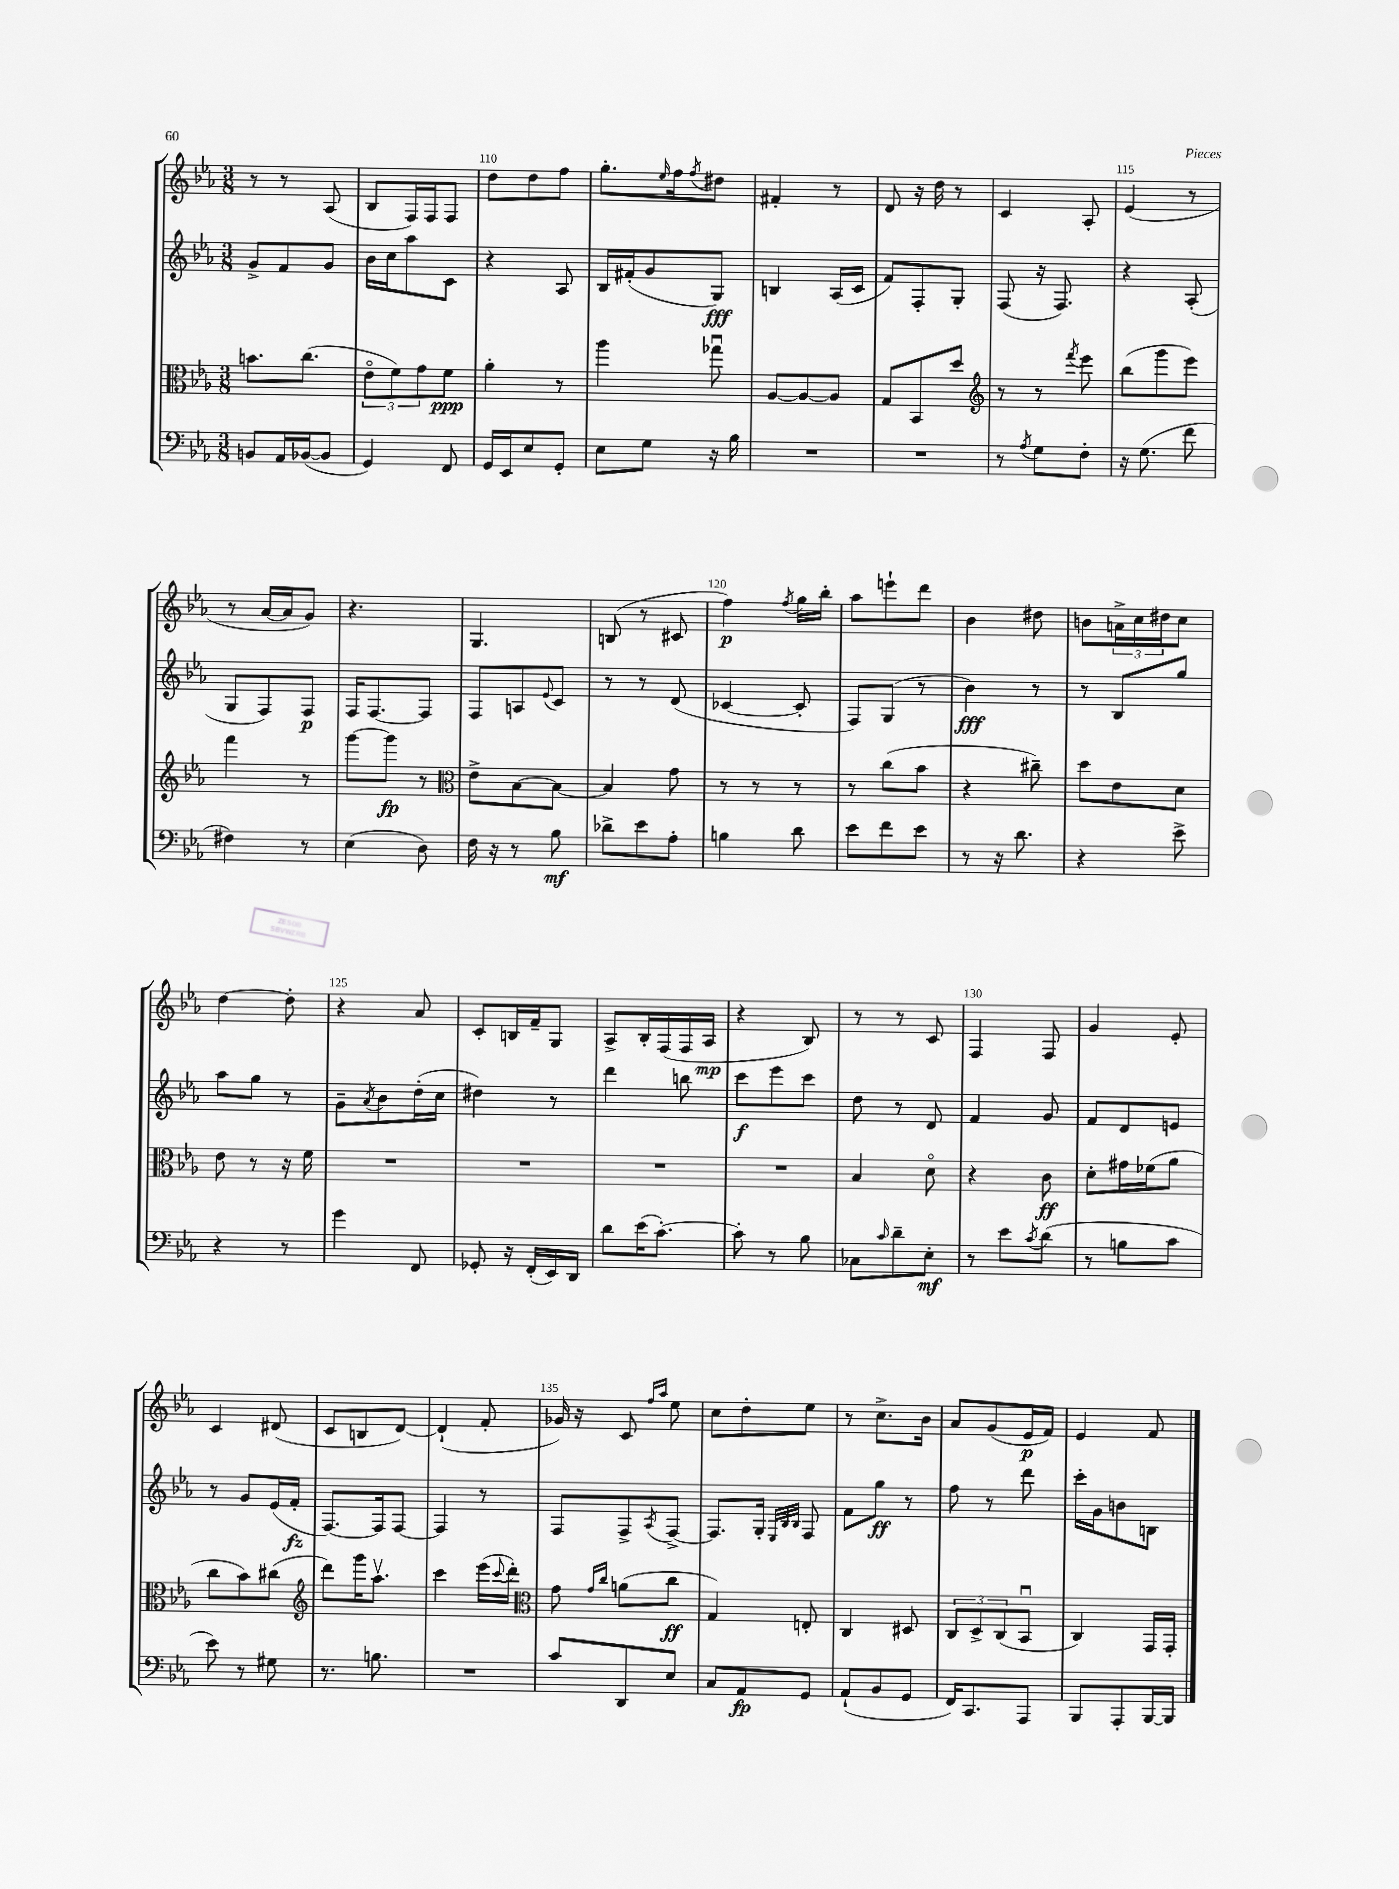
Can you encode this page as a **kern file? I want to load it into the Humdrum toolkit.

**kern	**dynam	**kern	**dynam	**kern	**dynam	**kern	**dynam
*part4	*part4	*part3	*part3	*part2	*part2	*part1	*part1
*staff4	*staff4	*staff3	*staff3	*staff2	*staff2	*staff1	*staff1
*clefF4	*	*clefC3	*	*clefG2	*	*clefG2	*
*k[b-e-a-]	*	*k[b-e-a-]	*	*k[b-e-a-]	*	*k[b-e-a-]	*
*M3/8	*	*M3/8	*	*M3/8	*	*M3/8	*
=108	=108	=108	=108	=108	=108	=108	=108
8BBn/L	.	8.bn\L	.	8g^/L	.	8r	.
16AA-/L	.	.	.	8f/	.	8r	.
([16BB-X/J	.	(8.cc\J	.	.	.	.	.
8BB-/J]	.	.	.	8g/J	.	(8A-/	.
=109	=109	=109	=109	=109	=109	=109	=109
4GG/)	.	12e-\L	.	16b-\LL	.	8B-/L	.
.	.	.	.	16cc\J	.	.	.
.	.	12f\)	.	.	.	.	.
.	.	.	.	8aa-\	.	16F/L)	.
.	.	12g\	.	.	.	.	.
.	.	.	.	.	.	16F/J	.
8FF/	.	8f\J	ppp	8c\J	.	8F/J	.
=110	=110	=110	=110	=110	=110	=110	=110
16GG/LL	.	4a-'\	.	4r	.	8dd\L	.
16EE-/J	.	.	.	.	.	.	.
8E-/	.	.	.	.	.	8dd\	.
8GG'/J	.	8r	.	8A-/	.	8ff\J	.
=111	=111	=111	=111	=111	=111	=111	=111
8E-\L	.	4aa-\	.	16B-/LL	.	8.gg'\L	.
.	.	.	.	(16f#X'/J	.	.	.
8G\J	.	.	.	8g/	.	.	.
.	.	.	.	.	.	16qqee-/	.
.	.	.	.	.	.	16ff\k	.
.	.	.	.	.	.	8qff/	.
16r	.	8gg-Xu\	.	8G/J)	fff	8dd#X\J	.
16B-\	.	.	.	.	.	.	.
=112	=112	=112	=112	=112	=112	=112	=112
4.r	.	[8A-/L	.	4Bn/	.	4f#X'/	.
.	.	8A-/_	.	.	.	.	.
.	.	8A-/J]	.	(16A-/LL	.	8r	.
.	.	.	.	16c/JJ	.	.	.
=113	=113	=113	=113	=113	=113	=113	=113
4.r	.	8G/L	.	8f/L)	.	8d/	.
.	.	8BB-/	.	8F'/	.	16r	.
.	.	.	.	.	.	16dd\	.
.	.	8dd/J	.	8G'/J	.	8r	.
=114	=114	=114	=114	=114	=114	=114	=114
*	*	*clefG2	*	*	*	*	*
8r	.	8r	.	(8F/	.	4c/	.
8qA-/	.	.	.	.	.	.	.
8G\L	.	8r	.	16r	.	.	.
.	.	.	.	8.F/)	.	.	.
.	.	8qfff/	.	.	.	.	.
8F'\J	.	8eee-\	.	.	.	8A-'/	.
=115	=115	=115	=115	=115	=115	=115	=115
16r	.	(8bb-\L	.	4r	.	(4e-/	.
(8.G\	.	.	.	.	.	.	.
.	.	8ggg\	.	.	.	.	.
8f\	.	8eee-\J)	.	(8A-'/	.	8r	.
!!LO:LB:g=z
=116	=116	=116	=116	=116	=116	=116	=116
4F#X\)	.	4fff\	.	8G/L	.	8r	.
.	.	.	.	8F/)	.	[16a-/LL	.
.	.	.	.	.	.	16a-/J]	.
8r	.	8r	.	8F/J	p	8g/J)	.
=117	=117	=117	=117	=117	=117	=117	=117
(4E-\	.	[8ggg\L	.	16F/KL	.	4.r	.
.	.	.	.	[8.F/	.	.	.
.	.	8ggg\J]	fp	.	.	.	.
8D\)	.	8r	.	8F/J]	.	.	.
=118	=118	=118	=118	=118	=118	=118	=118
*	*	*clefC3	*	*	*	*	*
16F\	.	8e-^\L	.	8F/L	.	4.G/	.
16r	.	.	.	.	.	.	.
8r	.	[8B-\	.	8An/	.	.	.
.	.	.	.	8qqe-/	.	.	.
8B-\	mf	8B-\J_	.	8c/J	.	.	.
=119	=119	=119	=119	=119	=119	=119	=119
8d-X^\L	.	4B-/]	.	8r	.	(8Bn/	.
8e-\	.	.	.	8r	.	8r	.
8A-'\J	.	8g\	.	(8d/	.	8c#X/	.
=120	=120	=120	=120	=120	=120	=120	=120
4Bn\	.	8r	.	[4c-X/	.	4ff\)	p
.	.	8r	.	.	.	.	.
.	.	.	.	.	.	8qff/	.
8d\	.	8r	.	8c-'/]	.	16gg\LL	.
.	.	.	.	.	.	16bb-'\JJ	.
=121	=121	=121	=121	=121	=121	=121	=121
8e-\L	.	8r	.	8F/L)	.	8aa-\L	.
8f\	.	(8cc\L	.	(8G/J	.	8eeen`\	.
8e-\J	.	8b-\J	.	8r	.	8ddd\J	.
=122	=122	=122	=122	=122	=122	=122	=122
8r	.	4r	.	4b-\)	fff	4b-\	.
16r	.	.	.	.	.	.	.
8.d\	.	.	.	.	.	.	.
.	.	8cc#X~\)	.	8r	.	8dd#X\	.
=123	=123	=123	=123	=123	=123	=123	=123
4r	.	8dd\L	.	8r	.	8bn\L	.
.	.	8e-\	.	8B-/L	.	24an^\L	.
.	.	.	.	.	.	24cc\	.
.	.	.	.	.	.	24dd#X\J	.
8e-^\	.	8d\J	.	8gg/J	.	8cc\J	.
!!LO:LB:g=z
=124	=124	=124	=124	=124	=124	=124	=124
4r	.	8e-\	.	8aa-\L	.	[4dd\	.
.	.	8r	.	8gg\J	.	.	.
8r	.	16r	.	8r	.	8dd'\]	.
.	.	16f\	.	.	.	.	.
=125	=125	=125	=125	=125	=125	=125	=125
4g\	.	4.r	.	8g~\L	.	4r	.
.	.	.	.	8qa-/	.	.	.
.	.	.	.	8b-\	.	.	.
8FF/	.	.	.	(16dd'\L	.	8a-/	.
.	.	.	.	16cc\JJ	.	.	.
=126	=126	=126	=126	=126	=126	=126	=126
8GG-X'/	.	4.r	.	4dd#X\)	.	8c'/L	.
16r	.	.	.	.	.	16Bn/L	.
(16FF'/LL	.	.	.	.	.	16f~/J	.
16EE-/)	.	.	.	8r	.	8G/J	.
16DD/JJ	.	.	.	.	.	.	.
=127	=127	=127	=127	=127	=127	=127	=127
8d\L	.	4.r	.	4ddd\	.	8A-^/L	.
(16e-\K	.	.	.	.	.	16B-'/L	.
[8.c'\J)	.	.	.	.	.	(16F/	.
.	.	.	.	8bbn\	.	16F/	.
.	.	.	.	.	.	16A-/JJ	mp
=128	=128	=128	=128	=128	=128	=128	=128
8c'\]	.	4.r	.	8ccc\L	f	4r	.
8r	.	.	.	8eee-\	.	.	.
8B-\	.	.	.	8ccc\J	.	8B-/)	.
=129	=129	=129	=129	=129	=129	=129	=129
8C-X\L	.	4B-/	.	8dd\	.	8r	.
16qqc/	.	.	.	.	.	.	.
8d~\	.	.	.	8r	.	8r	.
8E-'\J	mf	8d\	.	8d/	.	8c/	.
=130	=130	=130	=130	=130	=130	=130	=130
8r	.	4r	.	4f/	.	4F/	.
8e-\L	.	.	.	.	.	.	.
8qc/	.	.	.	.	.	.	.
(8d\J	.	8c\	ff	8g/	.	8F/	.
=131	=131	=131	=131	=131	=131	=131	=131
8r	.	8d'\L	.	8f/L	.	4g/	.
8Bn\L	.	16g#X\L	.	8d/	.	.	.
.	.	(16f-X\J	.	.	.	.	.
8c\J	.	8a-\J	.	8en/J	.	8e-'/	.
!!LO:LB:g=z
=132	=132	=132	=132	=132	=132	=132	=132
8e-\)	.	8cc\L	.	8r	.	4c/	.
8r	.	8b-\)	.	8g/L	.	.	.
8G#X\	.	(8cc#X\J	.	(16e-/L	.	(8d#X/	.
.	.	.	.	16f'/JJ	fz	.	.
=133	=133	=133	=133	=133	=133	=133	=133
*	*	*clefG2	*	*	*	*	*
8.r	.	8ddd\L)	.	[8.F/L)	.	8c/L	.
.	.	16ggg\K	.	.	.	8Bn/	.
8.Bn\	.	8.aa-v\J	.	16F/k]	.	.	.
.	.	.	.	[8F/J	.	[8d/J)	.
=134	=134	=134	=134	=134	=134	=134	=134
4.r	.	4ccc\	.	4F/]	.	(4d`/]	.
.	.	(16eee-\LL	.	8r	.	8f'/	.
.	.	8qqccc/	.	.	.	.	.
.	.	16ddd'\JJ)	.	.	.	.	.
=135	=135	=135	=135	=135	=135	=135	=135
*	*	*clefC3	*	*	*	*	*
8c/L	.	8g\	.	8F/L	.	16g-X/)	.
.	.	.	.	.	.	16r	.
.	.	16qqg/LL	.	.	.	.	.
.	.	16qqcc/JJ	.	.	.	.	.
8DD/	.	(8an\L	.	8F^/	.	8c/	.
.	.	.	.	.	.	16qqff/LL	.
.	.	.	.	8qA-/	.	16qqaa-/JJ	.
8E-/J	.	8cc\J	ff	[8F^/J	.	8ee-\	.
=136	=136	=136	=136	=136	=136	=136	=136
8C/L	.	4G/)	.	8.F/L]	.	8cc\L	.
8AA-/	fp	.	.	.	.	8dd'\	.
.	.	.	.	16G'/Jk	.	.	.
.	.	.	.	32qqE-/LLL	.	.	.
.	.	.	.	32qqB-/	.	.	.
.	.	.	.	32qqB-/JJJ	.	.	.
8GG/J	.	8En'/	.	8F/	.	8ee-\J	.
=137	=137	=137	=137	=137	=137	=137	=137
(8AA-`/L	.	4C/	.	8f\L	.	8r	.
8BB-/	.	.	.	8gg\J	ff	8.cc^\L	.
8GG/J	.	8D#X/	.	8r	.	.	.
.	.	.	.	.	.	16b-\Jk	.
=138	=138	=138	=138	=138	=138	=138	=138
16FF/KL)	.	12C/L	.	8ff\	.	8a-/L	.
8.CC/	.	.	.	.	.	.	.
.	.	12D^/	.	.	.	.	.
.	.	.	.	8r	.	(8g/	.
.	.	(12C/	.	.	.	.	.
8AAA-/J	.	8BB-u/J	.	8ddd\	.	16e-/L	p
.	.	.	.	.	.	16f/JJ)	.
=139	=139	=139	=139	=139	=139	=139	=139
8BBB-/L	.	4C/)	.	16ccc'\LL	.	4e-/	.
.	.	.	.	16g\J	.	.	.
8AAA-'/	.	.	.	8bn\	.	.	.
[16BBB-/L	.	16GG/LL	.	8Bn\J	.	8f/	.
16BBB-/JJ]	.	16GG'/JJ	.	.	.	.	.
==	==	==	==	==	==	==	==
*-	*-	*-	*-	*-	*-	*-	*-
